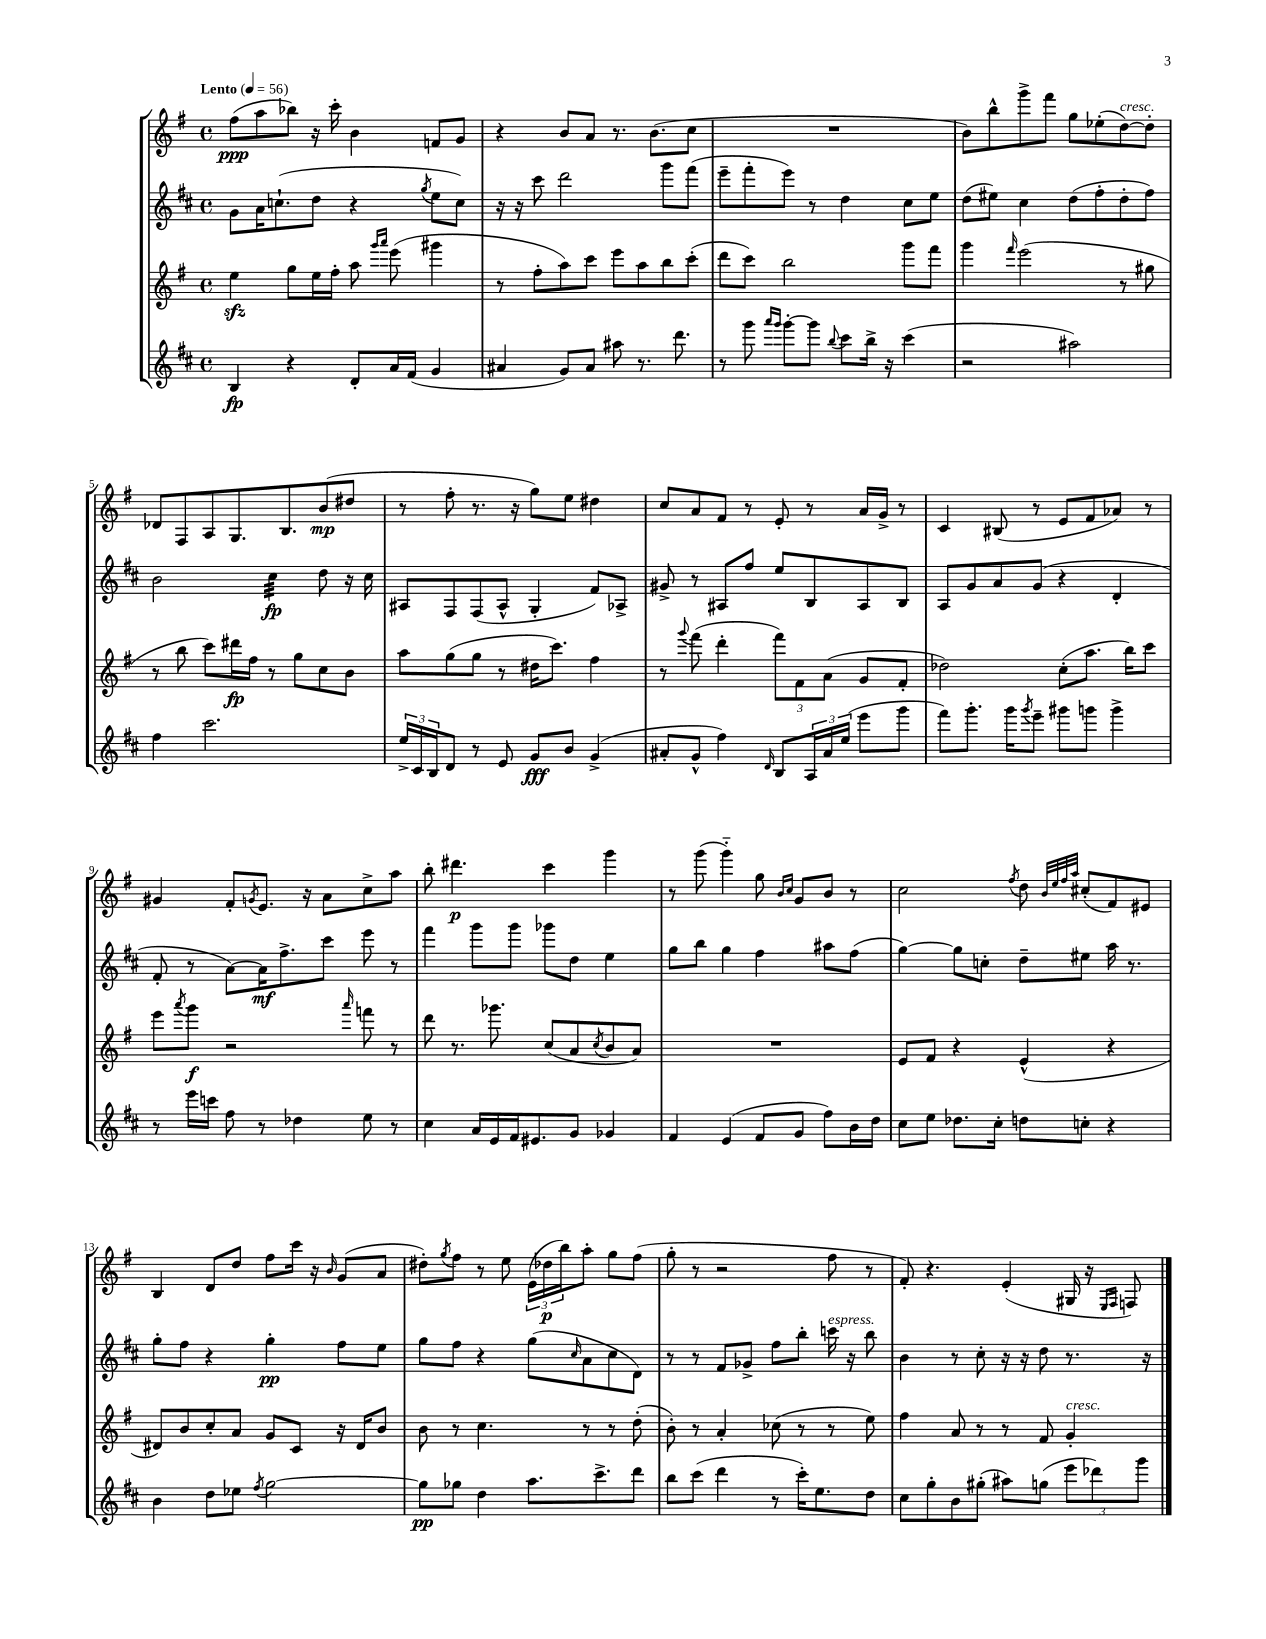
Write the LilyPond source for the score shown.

<<
\new StaffGroup <<
\new Staff = "s0" {
    \clef treble \key g \major \defaultTimeSignature \time 4/4 \tempo "Lento" 4 = 56
    fis''8\ppp( a''8 bes''8) r16 c'''16-. b'4 f'8 g'8 |
    r4 b'8 a'8 r8. b'8.( c''8 |
    R1 |
    b'8) b''8-^ g'''8-> fis'''8 g''8 ees''8-.( d''8~^\markup { \italic "cresc." }) d''8-. |
    des'8 fis8 a8 g8. b8. b'8\mp( dis''8 |
    r8 fis''8-. r8. r16 g''8) e''8 dis''4 |
    c''8 a'8 fis'8 r8 e'8-. r8 a'16 g'16-> r8 |
    c'4 bis8( r8 e'8 fis'8 aes'8) r8 |
    gis'4 fis'8-. \acciaccatura { g'8 } e'8. r16 a'8 c''8-> a''8 |
    b''8-. dis'''4.\p c'''4 g'''4 |
    r8 g'''8( g'''4-_) g''8 \grace { b'16 c''16 } g'8 b'8 r8 |
    c''2 \acciaccatura { fis''8 } d''8 \grace { b'32 e''32 fis''32 a''32 } cis''8-.( fis'8) eis'8 |
    b4 d'8 d''8 fis''8 c'''16 r16 \grace { b'16 } g'8( a'8 |
    dis''8-.) \acciaccatura { g''8 } fis''8 r8 e''8 \tuplet 3/2 { e'16( des''16\p b''16) } a''8-. g''8 fis''8( |
    g''8-. r8 r2 fis''8 r8 |
    fis'8-.) r4. e'4-.( gis16 r16 \grace { e16 fis16 } f8) \bar "|." |
}
\new Staff = "s1" {
    \clef treble \key d \major \defaultTimeSignature \time 4/4
    g'8 a'16 c''8.-!( d''8 r4 \acciaccatura { g''8 } e''8 c''8) |
    r16 r16 cis'''8 d'''2 g'''8 fis'''8( |
    e'''8-- fis'''8-. e'''8) r8 d''4 cis''8 e''8 |
    d''8( eis''8) cis''4 d''8( fis''8-. d''8-. fis''8) |
    b'2 cis''4:32\fp d''8 r16 cis''16 |
    ais8 fis8 fis8( ais8-^ g4-. fis'8) aes8-> |
    gis'8-> r8 ais8 fis''8 e''8 b8 ais8 b8 |
    a8 g'8 a'8 g'8( r4 d'4-. |
    fis'8-. r8 a'8~) a'16\mf fis''8.-> cis'''8 e'''8 r8 |
    fis'''4 g'''8 g'''8 ges'''8 d''8 e''4 |
    g''8 b''8 g''4 fis''4 ais''8 fis''8( |
    g''4~) g''8 c''8-. d''8-- eis''8 a''16 r8. |
    g''8-. fis''8 r4 g''4-.\pp fis''8 e''8 |
    g''8 fis''8 r4 g''8( \grace { cis''16 } a'8 cis''8 d'8) |
    r8 r8 fis'8 ges'8-> fis''8 b''8-. c'''16^\markup { \italic "espress." } r16 b''8 |
    b'4 r8 cis''8-. r16 r16 d''8 r8. r16 \bar "|." |
}
\new Staff = "s2" {
    \clef treble \key g \major \defaultTimeSignature \time 4/4
    e''4\sfz g''8 e''16 fis''16-. a''8 \grace { g'''16 a'''16 } e'''8( gis'''4 |
    r8 fis''8-. a''8) c'''8 e'''8 a''8 b''8 c'''8-.( |
    d'''8 c'''8) b''2 g'''8 fis'''8 |
    g'''4 \grace { fis'''16 } e'''2( r8 gis''8 |
    r8 b''8 c'''8) dis'''16\fp fis''16 r8 g''8 c''8 b'8 |
    a''8 g''8( g''8 r8 dis''16 c'''8.) fis''4 |
    r8 \appoggiatura { g'''8 } fis'''8( d'''4-. \tuplet 3/2 { fis'''8) fis'8 a'8( } g'8 fis'8-. |
    des''2) c''8-.( a''8. b''16) c'''8 |
    e'''8 \acciaccatura { a'''8 } g'''8\f r2 \grace { a'''16 } f'''8 r8 |
    d'''8 r8. ges'''8. c''8( a'8 \acciaccatura { c''8 } b'8 a'8) |
    R1 |
    e'8 fis'8 r4 e'4-^( r4 |
    dis'8) b'8 c''8-. a'8 g'8 c'8 r16 dis'16 b'8 |
    b'8 r8 c''4. r8 r8 d''8-.( |
    b'8-.) r8 a'4-. ces''8( r8 r8 e''8) |
    fis''4 a'8 r8 r8 fis'8 g'4-.^\markup { \italic "cresc." } \bar "|." |
}
\new Staff = "s3" {
    \clef treble \key d \major \defaultTimeSignature \time 4/4
    b4\fp r4 d'8-. a'16 fis'16( g'4 |
    ais'4 g'8) ais'8 ais''8 r8. d'''8. |
    r8 g'''8 \grace { a'''16 g'''16 } g'''8~-. g'''8 \appoggiatura { b''8 } cis'''8 b''16-> r16 cis'''4( |
    r2 ais''2) |
    fis''4 cis'''2. |
    \tuplet 3/2 { e''16-> cis'16 b16 } d'8 r8 e'8 g'8\fff b'8 g'4->( |
    ais'8-. g'8-^ fis''4) \grace { d'16 } b8 \tuplet 3/2 { a16 ais'16 e''16( } e'''8 g'''8 |
    fis'''8) g'''8.-. g'''16 \acciaccatura { g'''8 } e'''8-- gis'''8 g'''8 g'''4-> |
    r8 e'''16 c'''16 fis''8 r8 des''4 e''8 r8 |
    cis''4 a'16 e'16 fis'16 eis'8. g'8 ges'4 |
    fis'4 e'4( fis'8 g'8 fis''8) b'16 d''16 |
    cis''8 e''8 des''8. cis''16-. d''8 c''8-. r4 |
    b'4 d''8 ees''8 \acciaccatura { fis''8 } g''2~ |
    g''8\pp ges''8 d''4 a''8. cis'''8.-> d'''8 |
    b''8 cis'''8( d'''4 r8 cis'''16-.) e''8. d''8 |
    cis''8 g''8-. b'8 gis''8-.( ais''8) g''8( \tuplet 3/2 { e'''8 des'''8) g'''8 } \bar "|." |
}
>>
>>
